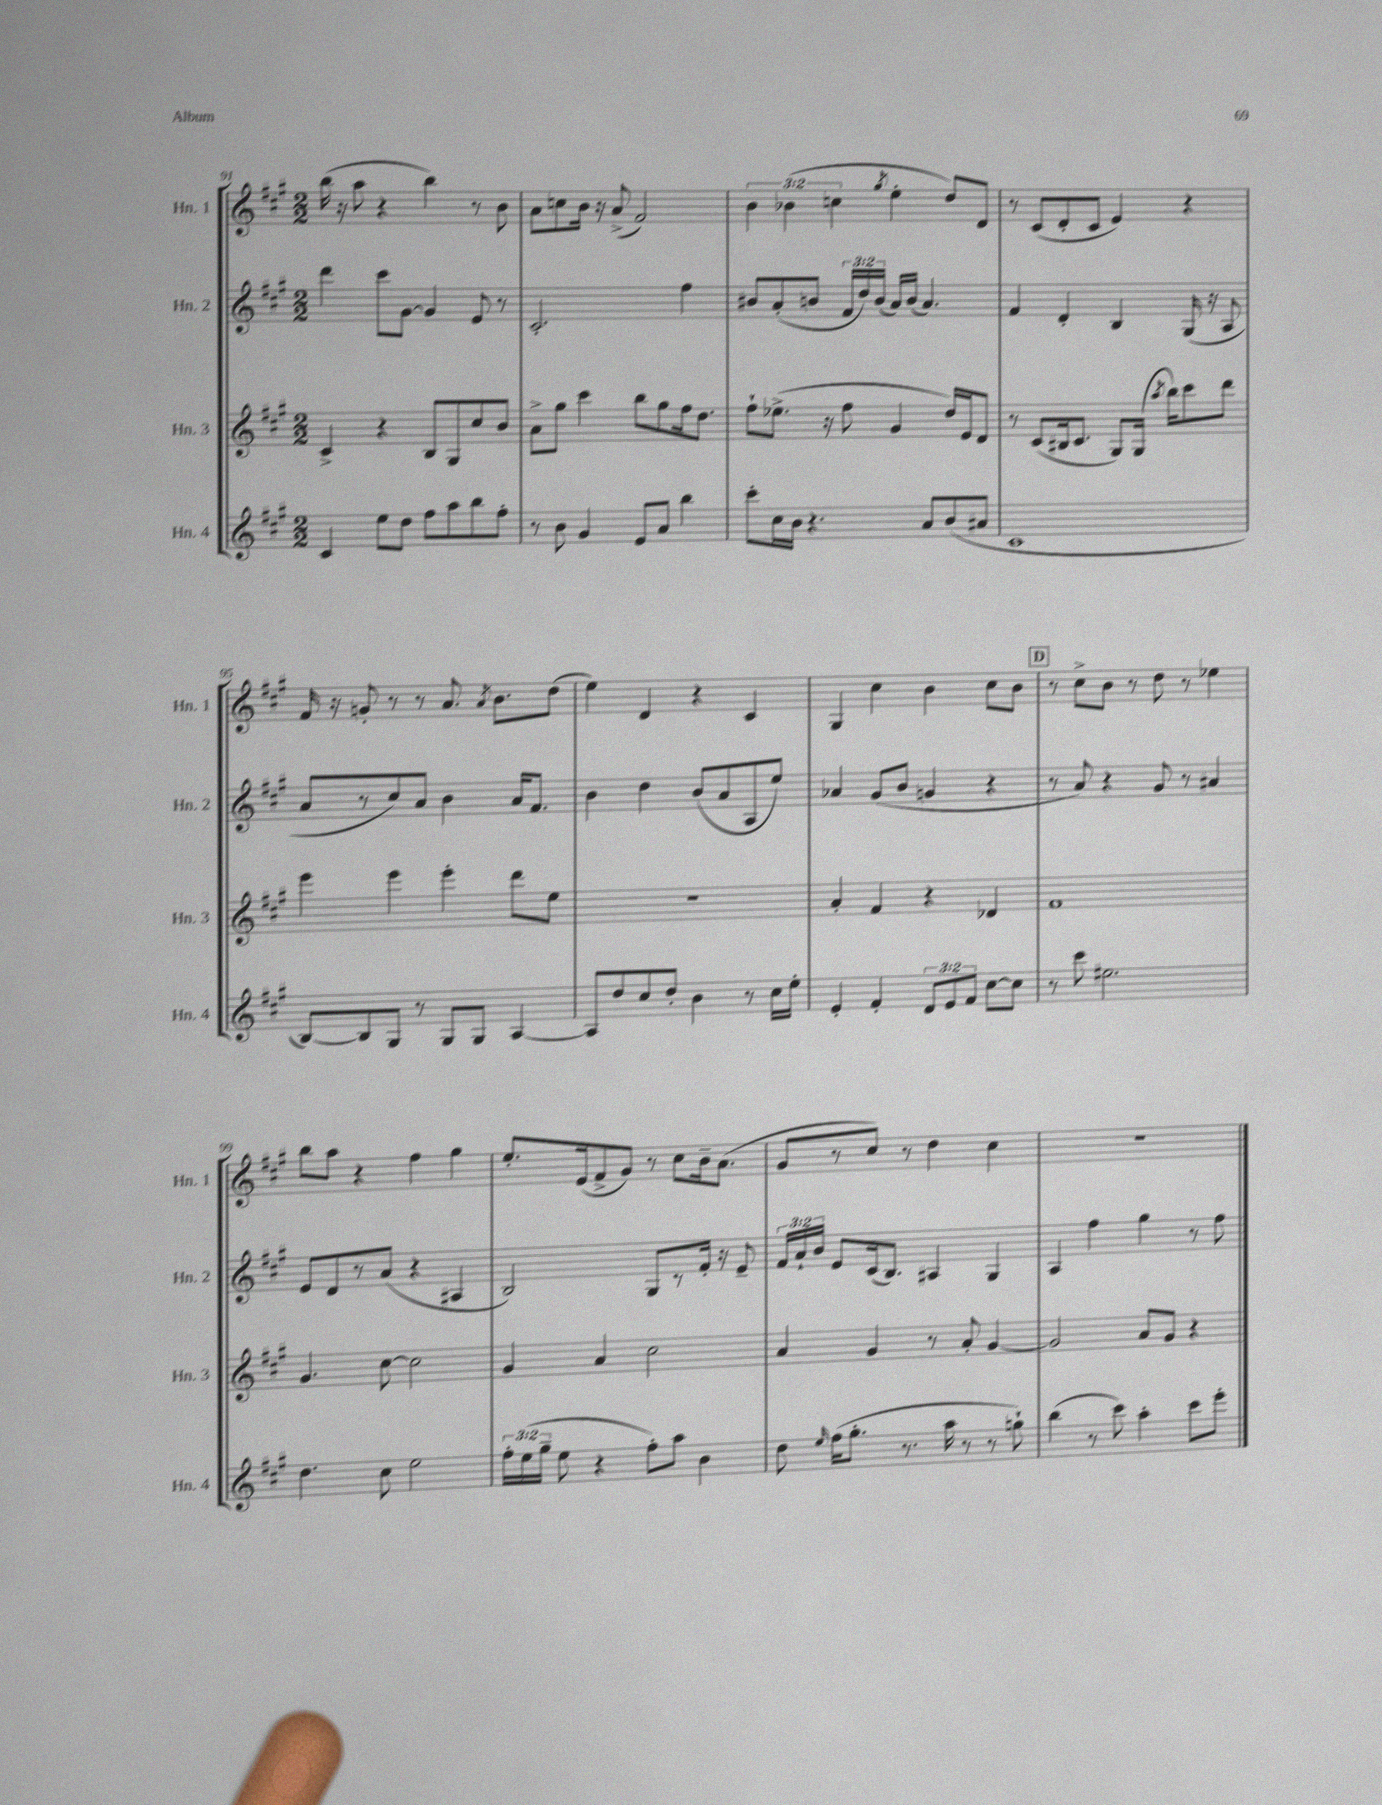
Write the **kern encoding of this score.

**kern	**kern	**kern	**kern
*staff4	*staff3	*staff2	*staff1
*clefG2	*clefG2	*clefG2	*clefG2
*k[f#c#g#]	*k[f#c#g#]	*k[f#c#g#]	*k[f#c#g#]
*M2/2	*M2/2	*M2/2	*M2/2
4c#	4c#^	4ddd	(16bb
.	.	.	16r
.	.	.	8aa
8ee	4r	8ccc#	4r
8dd	.	[8g#	.
8ff#	8B	4g#]	4bb)
8aa	8G#	.	.
8bb	8cc#	8e	8r
8ff#'	8b	8r	8b
=	=	=	=
8r	8a^	2.c#'	8a
8b	8gg#	.	8cc
4g#	4ccc#	.	16b
.	.	.	16r
.	.	.	(8a^
8e	8bb	.	2f#)
8a	8gg#	.	.
4bb	16ff#	4ff#	.
.	8.dd	.	.
=	=	=	=
8ccc#'	8ff#`	8b#	6b
16cc#	(8.ee-^	(8a'	.
.	.	.	(6b-
16b	.	.	.
4.r	.	8b	.
.	16r	.	.
.	.	.	6cc
.	8ff#	24f#	.
.	.	24dd)	.
.	.	(24b	.
.	.	.	8qgg#
.	4g#	16a)	4ee'
.	.	(16b	.
8a	.	4.a)	.
(8b	16dd)	.	8dd)
.	16e	.	.
8a#	8d	.	8d
=	=	=	=
1c#	8r	4f#	8r
.	(8c#	.	(8c#
.	16B#	4d'	8d'
.	8.c#	.	.
.	.	.	8c#
.	8G#)	4B	4e)
.	(16G#	.	.
.	8qaa	.	.
.	16bb)	.	.
.	8ccc#	(16G#	4r
.	.	16r	.
.	8ddd	8A	.
=	=	=	=
[8B)	4eee	8a	16f#
.	.	.	16r
8B]	.	8r	8g'
8G#	4eee	8cc#)	8r
8r	.	8a	8r
8G#	4eee'	4b	8.a
8G#	.	.	.
.	.	.	8qa
.	.	.	8.b
[4A	8ddd	16a	.
.	.	8.f#	.
.	8ee	.	(8dd
=	=	=	=
8A]	1r	4b	4ee)
8dd	.	.	.
8cc#	.	4dd	4d
8dd'	.	.	.
4b	.	(8b	4r
.	.	8a	.
8r	.	8A	4c#
16cc#	.	8ee)	.
16ee'	.	.	.
=	=	=	=
4e'	4a'	4a-	4G#
4f#'	4f#	(8g#	4cc#
.	.	8b	.
12d	4r	4g	4b
12e	.	.	.
12f#	.	.	.
[8cc#	4d-	4r	8cc#
8cc#]	.	.	8b
=	=	=	=
8r	1f#	8r	8r
8ccc#	.	8a)	8cc#^
2.ee#	.	4r	8b
.	.	.	8r
.	.	8g#	8dd
.	.	8r	8r
.	.	4a#	4ee-
=	=	=	=
4.dd	4.g#	8e	8bb
.	.	8d	8aa
.	.	8r	4r
8cc#	[8cc#	(8a	.
2ee	2cc#]	4r	4ff#
.	.	4A#	4gg#
=	=	=	=
24ff#'	4g#	2B)	8.ee'
(24ee	.	.	.
24gg#~	.	.	.
8ee	.	.	.
.	.	.	(16e
4r	4a	.	8f#^
.	.	.	8g#)
8ff#')	2cc#	8G#	8r
8aa	.	8r	8cc#
4b	.	16f#'	16b~
.	.	16r	(8.a
.	.	8e~	.
=	=	=	=
8dd	4a	24f#	8g#
.	.	24a`	.
.	.	24b	.
16qqee	.	.	.
(16ff#	.	8e	8r
8.gg#'	.	.	.
.	4g#	(16c#	8cc#)
.	.	8.B)	.
8.r	.	.	8r
.	8r	4A#	4dd
16aa	.	.	.
8r	8a'	.	.
8r	[4g#	4G#	4cc#
8gg`)	.	.	.
=	=	=	=
(4bb	2g#]	4A	1r
8r	.	4ff#	.
8ccc#)	.	.	.
4aa'	8a	4gg#	.
.	8g#	.	.
8ccc#	4r	8r	.
8eee'	.	8ff#	.
==	==	==	==
*-	*-	*-	*-
